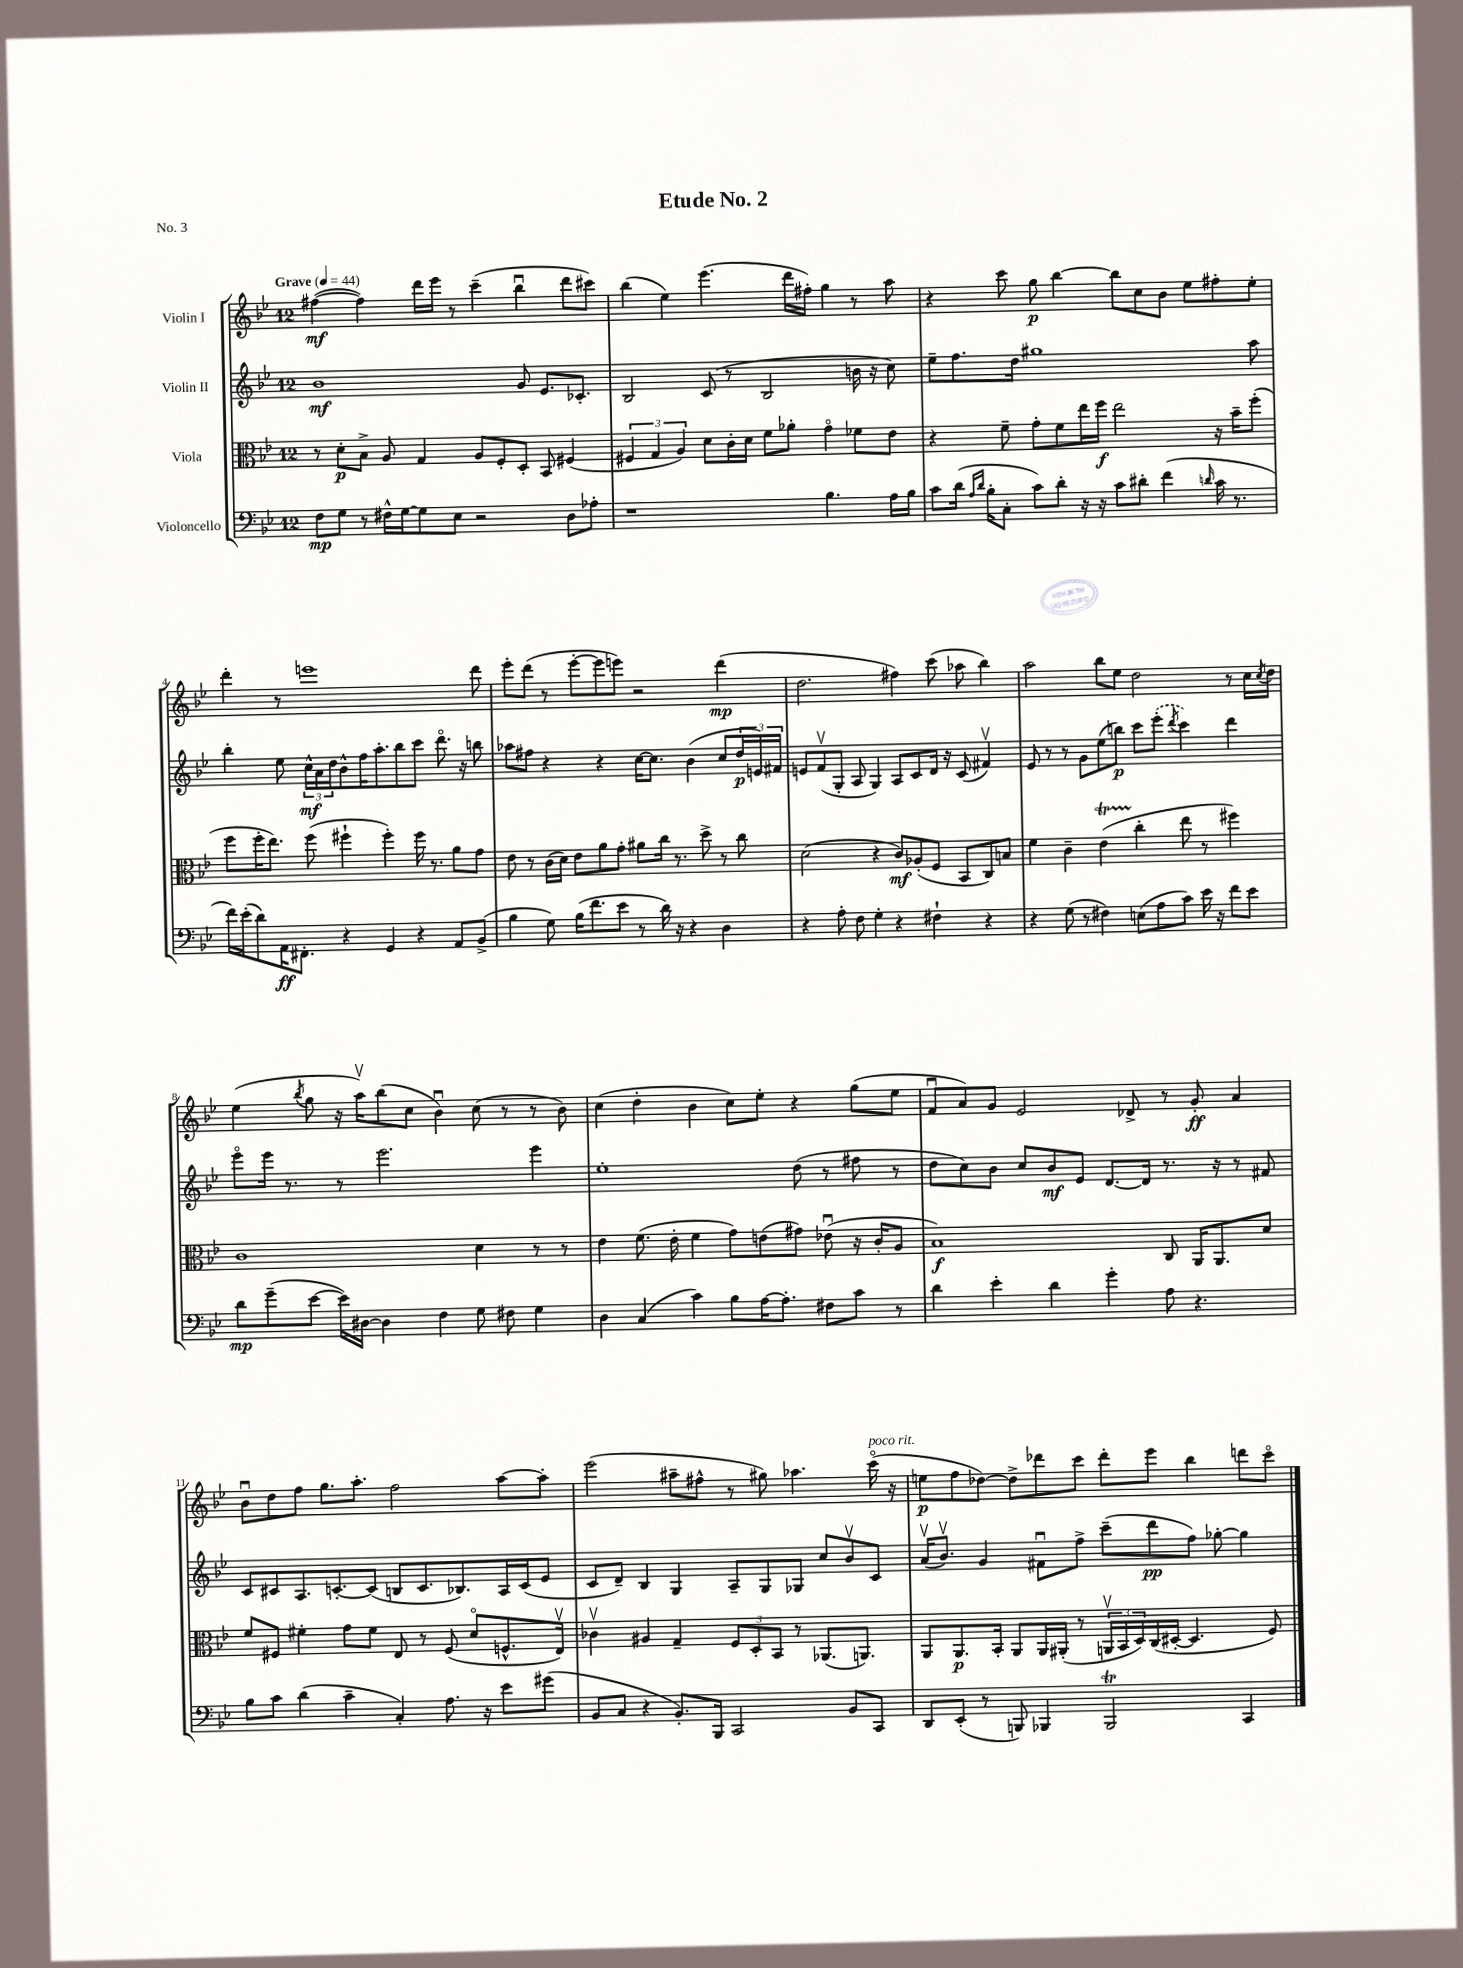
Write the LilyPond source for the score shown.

\header { title = "Etude No. 2" piece = "No. 3" }
<<
\new StaffGroup <<
\new Staff = "s0" \with { instrumentName = "Violin I" } {
    \clef treble \key bes \major \once \override Staff.TimeSignature.style = #'single-digit \time 12/8 \tempo "Grave" 4 = 44
    fis''4~\mf( fis''4) d'''16 ees'''16 r8 c'''4--( bes''4\downbow d'''8 cis'''8) |
    bes''4( ees''4) ees'''4.( d'''16 fis''16-.) g''4 r8 a''8 |
    r4 c'''8 g''8\p bes''4~ bes''8 c''8 bes'8 ees''8 fis''8-. ees''8-. |
    d'''4-. r8 e'''1 d'''8 |
    ees'''8-. d'''8( r8 ees'''8~-. ees'''8 e'''8) r2 d'''4\mp( |
    d''2. fis''4) c'''8( aes''8 bes''4) |
    a''2 bes''8 ees''8 d''2 r8 c''16 \acciaccatura { c''8 } d''16 |
    ees''4( \acciaccatura { bes''8 } g''8 r16 a''16\upbow) bes''8( c''8 bes'4\downbow) c''8( r8 r8 bes'8) |
    c''4( d''4-. bes'4 c''8) ees''8-. r4 g''8( ees''8 |
    f'8\downbow a'8) g'8 ees'2 des'8-> r8 g'8-.\ff a'4 |
    bes'8\downbow d''8 f''8 g''8. a''8.-. f''2 a''8~ a''8-. |
    ees'''2( ais''8-- fis''8-^ r8 gis''8) aes''4. c'''16\flageolet^\markup { \italic "poco rit." }( r16 |
    e''8\p f''8 des''8~) des''8-> des'''8 c'''8 des'''8-. ees'''8 bes''4 d'''8 c'''8\flageolet \bar "|." |
}
\new Staff = "s1" \with { instrumentName = "Violin II" } {
    \clef treble \key bes \major \once \override Staff.TimeSignature.style = #'single-digit \time 12/8
    bes'1\mf g'8 ees'8. ces'8.-. |
    bes2 c'8( r8 bes2 b'16 r16 c''8) |
    ees''8-- f''8. d''16 gis''1 a''8 |
    bes''4-. ees''8 \tuplet 3/2 { c''16-^\mf a'16 d''16 } bes'8-^ f''16 a''8.-. bes''8 c'''8 d'''8.\flageolet r16 b''8 |
    aes''8 fis''8 r4 r4 c''16~ c''8. bes'4( c''8 \tuplet 3/2 { d''16\p e'16) fis'16 } |
    e'8 f'8\upbow( g8-. a8 g4) a8 c'8 d'16 r16 c'8( fis'4\upbow) |
    ees'8 r8 r8 g'8 ees''8( b''8\p) c'''8 \once \slurDashed ees'''8-.( \acciaccatura { d'''8 } c'''4) d'''4 |
    ees'''8\flageolet ees'''16 r8. r8 ees'''2. ees'''4 |
    ees''1-. d''8( r8 fis''8 r8 |
    d''8 c''8) bes'8 c''8 bes'8\mf ees'8 d'8.~ d'16 r8. r16 r8 fis'8 |
    c'8 cis'8 a8. c'8.~-. c'8( b8 c'8. bes8.) a16 c'16( ees'8 |
    c'8 d'8--) bes4 g4 a8-- g8 ges8 c''8 bes'8\upbow c'8 |
    a'16\upbow( bes'8.\upbow) g'4 fis'8\downbow f''8-> c'''8--( d'''8\pp f''8) ges''8~-. ges''4 \bar "|." |
}
\new Staff = "s2" \with { instrumentName = "Viola" } {
    \clef alto \key bes \major \once \override Staff.TimeSignature.style = #'single-digit \time 12/8
    r8 d'8-.\p bes8-> a8 g4 a8 f8-. d8-. bes,8 fis4( |
    \tuplet 3/2 { fis4 g4 a4) } d'8 c'16-. d'16 f'8 aes'8-. g'4\flageolet fes'8 ees'8 |
    r4 f'8-- g'8-. f'8 ees''16 f''16\f ees''2 r16 bes'16-- f''8-.( |
    f''8 f''16-. ees''8.) f''8( fis''4-! fis''4-.) fis''16 r8. a'8 g'8 |
    ees'8 r8 c'16( d'16) ees'8 a'8 g'8-. ais'8 c''16 r8. d''8-> r8 c''8 |
    d'2( r4 c'8\mf) aes8-.( f8 bes,8 c8) b8 |
    f'4 c'4-- ees'4\startTrillSpan( c''4-.\stopTrillSpan ees''8 r8 fis''4) |
    c'1 d'4 r8 r8 |
    ees'4 f'8.( ees'16-. f'4 g'8) e'8( gis'8) ees'8\downbow( r16 c'16-. a8 |
    bes1\f) c8 a,16 a,8. d'8 |
    f'8 fis8 fis'4-. g'8 fis'8 ees8 r8 fis8( d'8\flageolet f8.-^ ees16\upbow) |
    ces'4\upbow ais4 g4-- \tuplet 3/2 { f8 d8-. bes,8 } r8 aes,8.( a,8.) |
    a,8 a,8.\p bes,16-. a,8 a,16 ais,16-.( r8 \tuplet 3/2 { a,16\upbow bes,16 d16) } c16( dis16~-. dis4. f8) \bar "|." |
}
\new Staff = "s3" \with { instrumentName = "Violoncello" } {
    \clef bass \key bes \major \once \override Staff.TimeSignature.style = #'single-digit \time 12/8
    f8\mp g8 r8 fis16-^ g16~ g8 ees8 r2 d8 aes8-. |
    r1 bes4. a16 bes16 |
    c'8 d'16( \grace { a16 d'16 } bes16-. c8-. c'8) d'8-. r16 r16 c'8 dis'8-. f'4( \grace { d'16 } c'16 r8. |
    f'16) ees'16-.( d'8) a,16\ff fis,8.-. r4 g,4 r4 a,8 bes,8->( |
    bes4 g8) bes16( f'8. ees'8 r8 d'16) r16 r4 d4 |
    r4 a8-. f8 g4-. r4 fis4-! r4 |
    r4 g8( r8 fis4) e8( a8 c'8) ees'16 r16 f'8 ees'8 |
    d'8\mp g'8--( ees'8~ ees'16) dis16~ dis4 f4 g8 fis8 g4 |
    d4 c4( c'4) bes8 a16~ a8.-. fis8 c'8 r8 |
    d'4 ees'4-. d'4 g'4-. a8 r4. |
    bes8 c'8 d'4( c'4-- c4-.) a8. r16 ees'8 gis'8( |
    bes,8 c8 r4 bes,8.-.) bes,,16 c,2 bes,8 c,8 |
    d,8 ees,8-.( r8 b,,8) bes,,4 bes,,2\trill c,4 \bar "|." |
}
>>
>>
